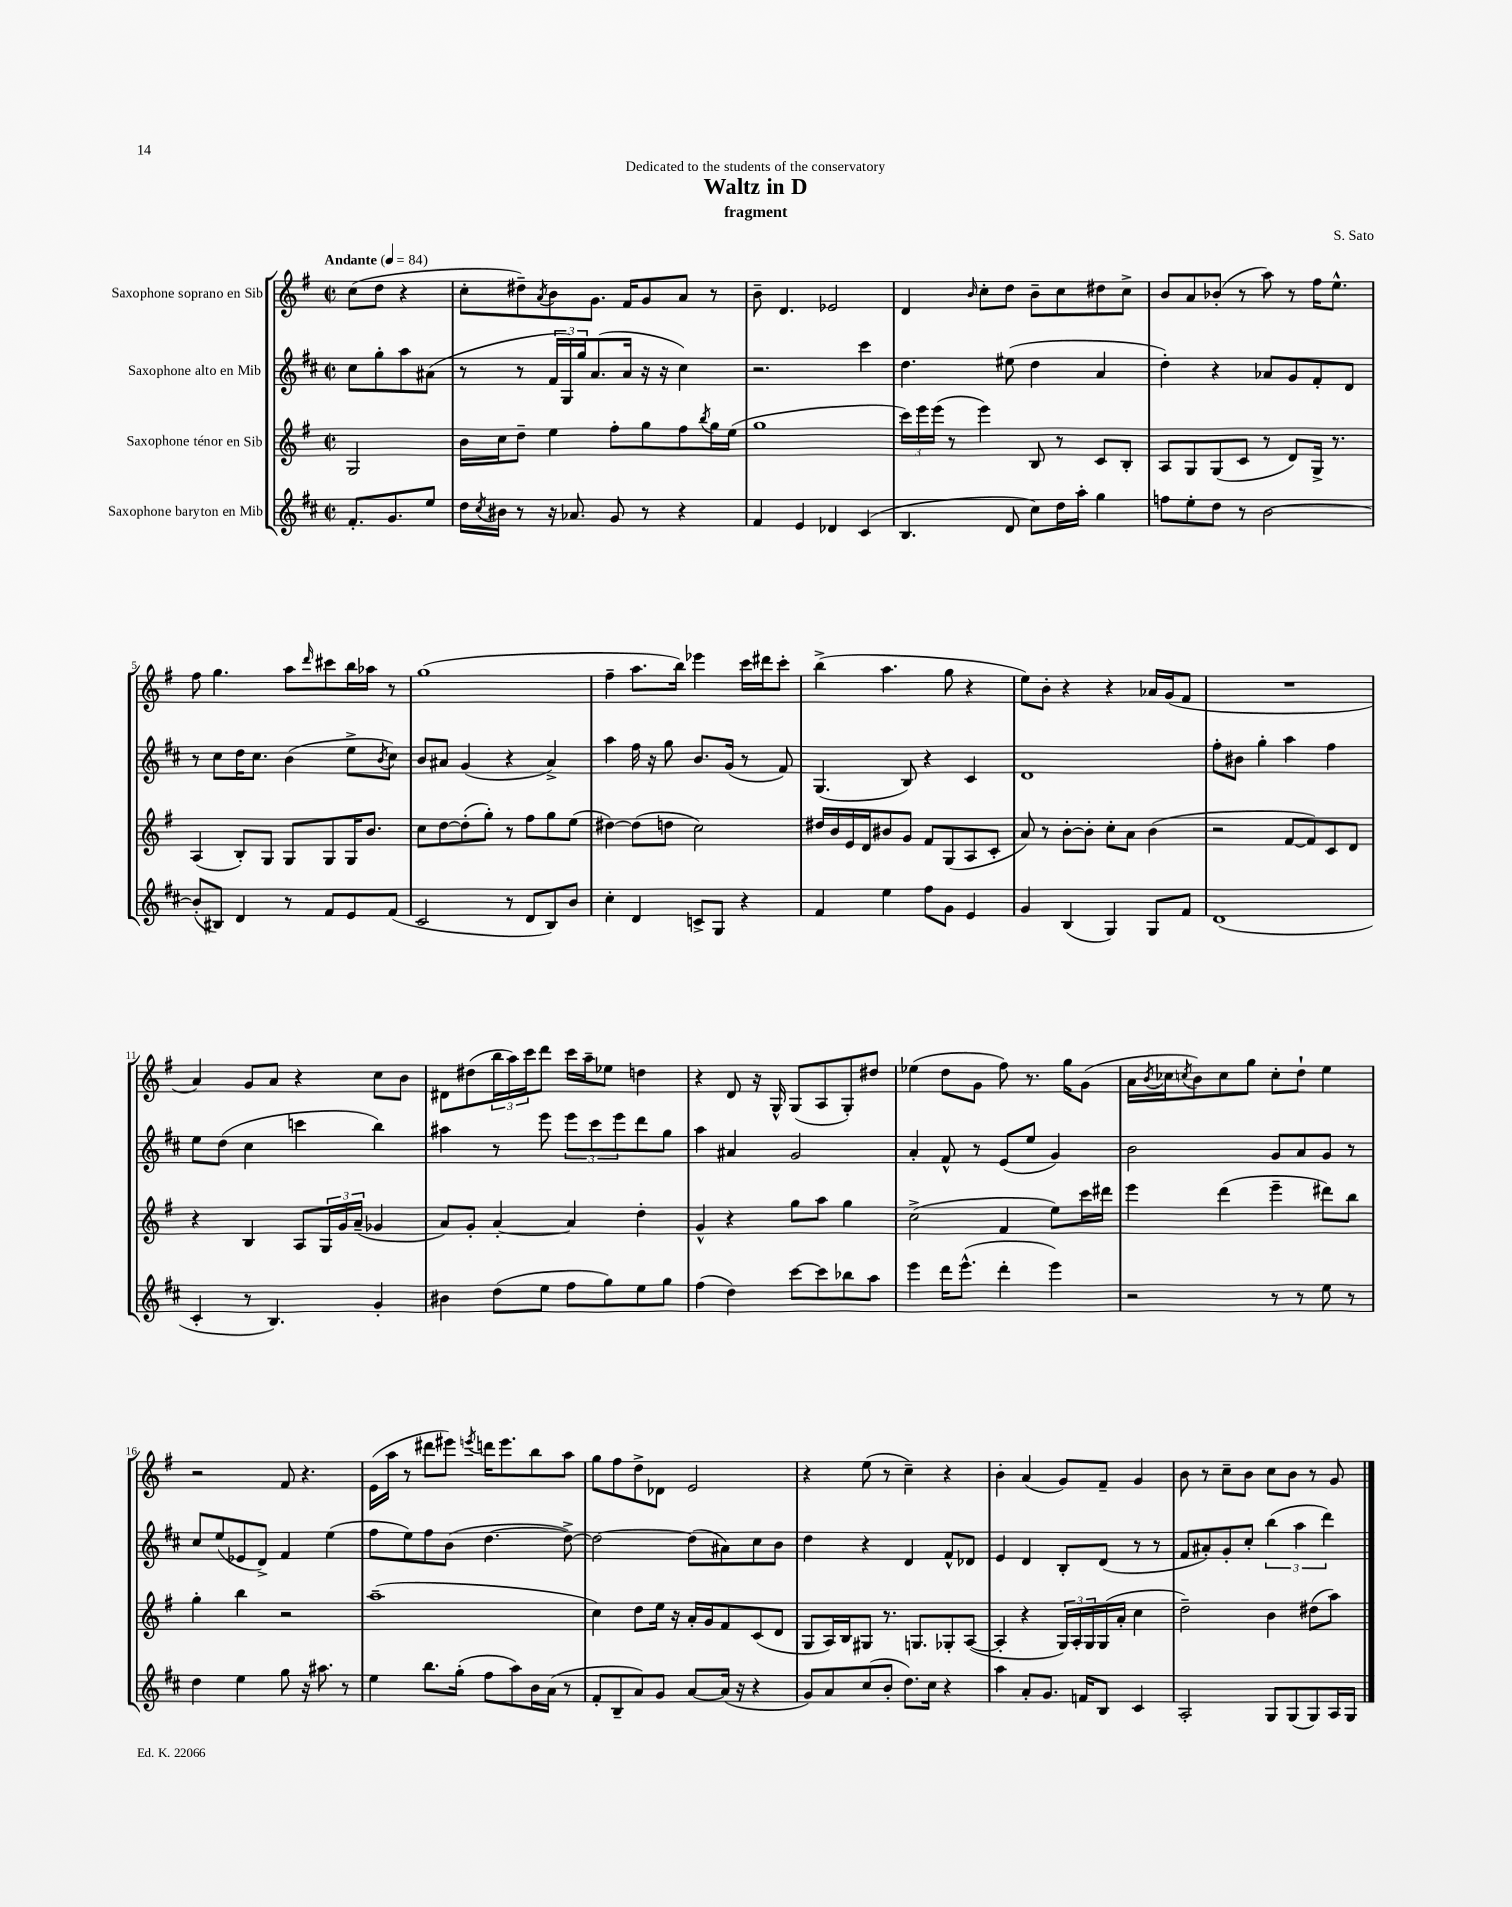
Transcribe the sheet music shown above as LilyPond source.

\header { title = "Waltz in D" composer = "S. Sato" subtitle = "fragment" dedication = "Dedicated to the students of the conservatory" }
<<
\new StaffGroup <<
\new Staff = "s0" \with { instrumentName = "Saxophone soprano en Sib" } {
    \clef treble \key g \major \defaultTimeSignature \time 2/2 \partial 2 \tempo "Andante" 4 = 84
    c''8( d''8 r4 |
    c''8-. dis''8--) \acciaccatura { a'8 } b'8 g'8. fis'16 g'8 a'8 r8 |
    b'8-- d'4. ees'2 |
    d'4 \grace { b'16 } c''8-. d''8 b'8-- c''8 dis''8 c''8-> |
    b'8 a'8 bes'8-.( r8 a''8) r8 fis''16 e''8.-^ |
    fis''8 g''4. a''8 \grace { d'''16 } cis'''8 b''16 aes''16 r8 |
    g''1( |
    fis''4-- a''8. b''16) ees'''4 c'''16 dis'''16 c'''8-. |
    b''4->( a''4. g''8 r4 |
    e''8) b'8-. r4 r4 aes'16 g'16( fis'8 |
    R1 |
    a'4) g'8 a'8 r4 c''8 b'8 |
    dis'8 dis''8( \tuplet 3/2 { b''16 a''16) c'''16 } d'''8 c'''16 a''16-- ees''8 d''4 |
    r4 d'8 r16 g16-^ g8( a8 g8-.) dis''8 |
    ees''4( d''8 g'8 fis''8) r8. g''16 g'8( |
    a'16 \acciaccatura { b'8 } ces''16 \acciaccatura { c''8 } b'8) c''8 g''8 c''8-. d''8-! e''4 |
    r2 fis'8 r4. |
    e'16( a''16 r8 dis'''8 eis'''8) \acciaccatura { e'''8 } d'''16 e'''8. b''8 a''8 |
    g''8 fis''8 d''8-> des'8 e'2 |
    r4 e''8( r8 c''4--) r4 |
    b'4-. a'4( g'8) fis'8-- g'4 |
    b'8 r8 c''8-- b'8 c''8 b'8 r8 g'8 \bar "|." |
}
\new Staff = "s1" \with { instrumentName = "Saxophone alto en Mib" } {
    \clef treble \key d \major \defaultTimeSignature \time 2/2 \partial 2
    cis''8 g''8-. a''8 ais'8( |
    r8 r8 \tuplet 3/2 { fis'16 g16) g''16 } a'8.( a'16 r16 r16 cis''4) |
    r2. cis'''4 |
    d''4. eis''8( d''4 a'4 |
    d''4-.) r4 aes'8 g'8 fis'8-. d'8 |
    r8 cis''8 d''16 cis''8. b'4( e''8-> \acciaccatura { b'8 } cis''8) |
    b'8 ais'8 g'4( r4 ais'4->) |
    a''4 fis''16 r16 g''8 b'8. g'16( r8 fis'8) |
    g4.( b8) r4 cis'4 |
    d'1 |
    fis''8-. bis'8 g''4-. a''4 fis''4 |
    e''8 d''8( cis''4 c'''4 b''4) |
    ais''4 r8 e'''8 \tuplet 3/2 { e'''8 cis'''8 e'''8 } d'''8 g''8 |
    a''4 ais'4 g'2 |
    a'4-. fis'8-^ r8 e'8( e''8 g'4) |
    b'2 g'8 a'8 g'8 r8 |
    cis''8 e''8( ees'8 d'8->) fis'4 e''4( |
    fis''8 e''8) fis''8 b'8( d''4.~ d''8~->) |
    d''2~ d''8( ais'8) cis''8 b'8 |
    d''4 r4 d'4 fis'8-^ des'8 |
    e'4 d'4 b8-. d'8( r8 r8 |
    fis'8 ais'8-.) g'8-. cis''8-. \tuplet 3/2 { b''4( a''4 d'''4) } \bar "|." |
}
\new Staff = "s2" \with { instrumentName = "Saxophone ténor en Sib" } {
    \clef treble \key g \major \defaultTimeSignature \time 2/2 \partial 2
    g2 |
    b'16 c''16 d''8-- e''4 fis''8-. g''8 fis''8 \acciaccatura { b''8 } g''16 e''16( |
    g''1 |
    \tuplet 3/2 { c'''16) e'''16 e'''16( } r8 e'''4) b8 r8 c'8 b8-. |
    a8 g8 g8( c'8 r8 d'8) g16-> r8. |
    a4( b8-.) g8 g8 g8 g16 b'8. |
    c''8 d''8~ d''8-.( g''8-.) r8 fis''8 g''8 e''8( |
    dis''4~) dis''8( d''8 c''2) |
    dis''16 b'16 e'16 d'16 bis'8 g'8 fis'8 g8( a8 c'8-. |
    a'8) r8 b'8~-. b'8-. c''8-. a'8 b'4( |
    r2 fis'8~ fis'8) c'8 d'8 |
    r4 b4 a8 \tuplet 3/2 { g16 g'16 a'16--( } ges'4 |
    a'8) g'8-. a'4~-. a'4 d''4-. |
    g'4-^ r4 g''8 a''8 g''4 |
    c''2->( fis'4 e''8) c'''16 dis'''16 |
    e'''4 d'''4( e'''4-- dis'''8) b''8 |
    g''4-. b''4 r2 |
    a''1--( |
    c''4) d''8 e''16 r16 a'16-. g'16 fis'8 c'8( d'8 |
    g8 a16) b16 gis8 r8. g8. ges8-. a8~( |
    a4-. r4 \tuplet 3/2 { g16) a16-. g16 } g16( a'16-. c''4 |
    d''2--) b'4 dis''8( a''8) \bar "|." |
}
\new Staff = "s3" \with { instrumentName = "Saxophone baryton en Mib" } {
    \clef treble \key d \major \defaultTimeSignature \time 2/2 \partial 2
    fis'8.-. g'8. e''8 |
    d''16 \acciaccatura { cis''8 } bis'16 r8 r16 aes'8. g'8 r8 r4 |
    fis'4 e'4 des'4 cis'4( |
    b4. d'8 cis''8) d''16 a''16-. g''4 |
    f''8 e''8-. d''8 r8 b'2~ |
    b'8-.( bis8) d'4 r8 fis'8 e'8 fis'8( |
    cis'2 r8 d'8 b8) b'8 |
    cis''4-. d'4 c'8-> g8 r4 |
    fis'4 e''4 fis''8 g'8 e'4 |
    g'4 b4( g4) g8 fis'8 |
    d'1( |
    cis'4-. r8 b4.) g'4-. |
    bis'4 d''8( e''8 fis''8 g''8) e''8 g''8 |
    fis''4( d''4) cis'''8~ cis'''8 bes''8 a''8 |
    e'''4 d'''16 e'''8.-^( d'''4-. e'''4) |
    r2 r8 r8 e''8 r8 |
    d''4 e''4 g''8 r16 ais''8. r8 |
    e''4 b''8. g''16-.( fis''8 a''8) b'16 a'16( r8 |
    fis'8-. b8-- a'8) g'8 a'8~ a'16( r16 r4 |
    g'8) a'8 cis''8( b'8-. d''8.) cis''16 r4 |
    a''4 a'8-. g'8. f'16 b8 cis'4 |
    a2-. g8 g8( g8) a16 g16 \bar "|." |
}
>>
>>
